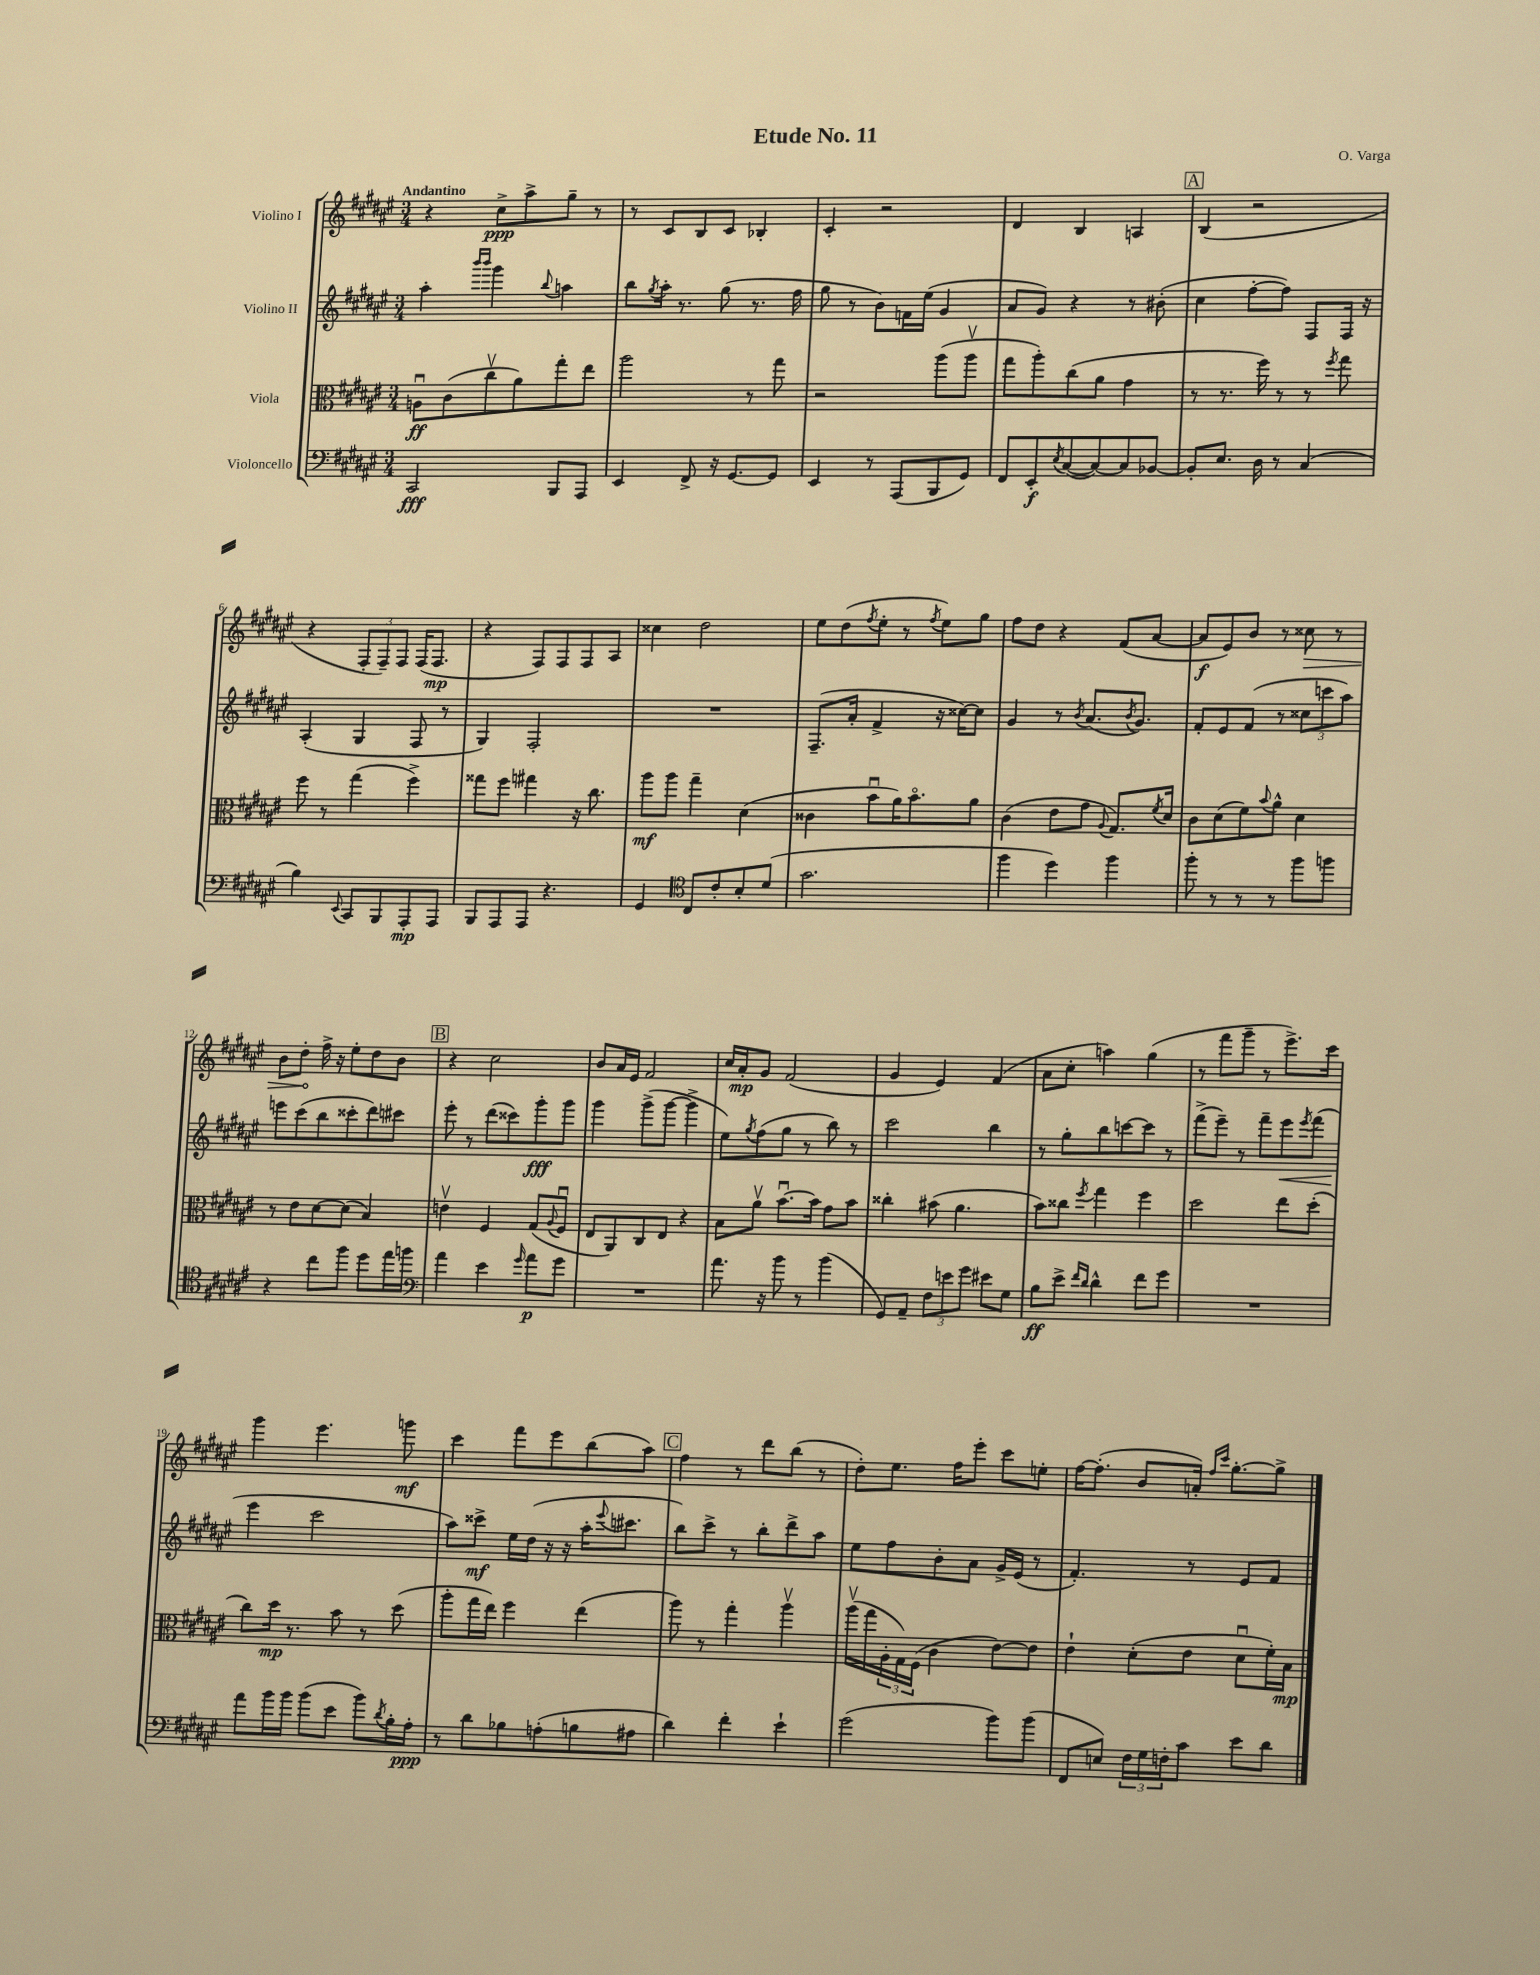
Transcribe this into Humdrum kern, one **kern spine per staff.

**kern	**kern	**kern	**kern
*staff4	*staff3	*staff2	*staff1
*clefF4	*clefC3	*clefG2	*clefG2
*k[f#c#g#d#a#e#]	*k[f#c#g#d#a#e#]	*k[f#c#g#d#a#e#]	*k[f#c#g#d#a#e#]
*M3/4	*M3/4	*M3/4	*M3/4
2CC#/	8Au\L	4aa#'\	4r
.	(8c#\	.	.
.	.	16qqbbb/LL	.
.	.	16qqbbb/JJ	.
.	8cc#v\	4ggg#\	8cc#^\L
.	8a#\)	.	8aa#^\
.	.	8qqbb/	.
8BBB/L	8gg#'\	4aa\	8gg#~\J
8AAA#/J	8ee#\J	.	8r
=	=	=	=
4EE#/	2aa#\	8bb\L	8r
.	.	8qgg#/	.
.	.	16aa#'\Jk	8c#/L
.	.	8.r	.
8FF#^/	.	.	8B/
16r	.	(8gg#\	8c#/J
[8.GG#/L	.	.	.
.	8r	8.r	4B-'/
8GG#/]J	8gg#\	.	.
.	.	16ff#\	.
=	=	=	=
4EE#/	2r	8gg#\	4c#'/
.	.	8r	.
8r	.	8b\L)	2r
(8AAA#/L	.	16f\L	.
.	.	(16ee#\JJ	.
8BBB/	(8aa#\L	4g#/	.
8GG#/J)	8aa#v\J	.	.
=	=	=	=
8FF#/L	8gg#\L	8a#/L	4d#/
8EE#'/	8aa#'\)	8g#/J)	.
8qE#/	.	.	.
([8C#/	(8cc#\	4r	4B/
8C#/_)	8a#\J	.	.
8C#/]	4g#\	8r	4A/
[8BB-/J	.	(8b#'\	.
=	=	=	=
8BB-'/]L	8r	4cc#\	(4B/
8.E#/J	8.r	.	.
.	.	[8ff#'\L	2r
16D#\	16ff#\)	.	.
8r	8r	8ff#\]J)	.
(4C#/	8r	8F#/L	.
.	8qff#/	.	.
.	8gg#\	16F#/Jk	.
.	.	16r	.
=	=	=	=
4B\)	8ff#\	(4A#'/	4r
.	8r	.	.
8qqEE#/	.	.	.
8CC#/L	(4gg#\	4G#/	12F#'/L
.	.	.	12F#~/)
8BBB/	.	.	.
.	.	.	12F#/J
8AAA#'/	4ff#^\)	8F#/	(16F#/LK
.	.	.	8.F#/J
8AAA#/J	.	8r	.
=	=	=	=
8BBB/L	8gg##\L	4G#/)	4r
8AAA#/	8ff#\J	.	.
8AAA#/J	4gg#\	2F#'/	8F#/L)
4.r	.	.	8F#/
.	16r	.	8F#/
.	8.cc#\	.	.
.	.	.	8A#/J
=	=	=	=
4GG#/	8aa#\L	2.r	4cc##\
.	8aa#\J	.	.
*clefC4	*	*	*
8C#/L	4gg#~\	.	2dd#\
8c#'/	.	.	.
8B'/	(4d#\	.	.
(8d#/J	.	.	.
=	=	=	=
2.g#\	4c##\	(8.F#~/L	8ee#\L
.	.	.	(8dd#\
.	.	16a#'/Jk	.
.	.	.	8qff#/
.	8bu\L	4f#^/	8ee#'\J
.	16a#\K)	.	8r
.	8.bo\	.	.
.	.	.	8qff#/
.	.	16r	8ee#\L)
.	.	[16cc##\LK)	.
.	8a#\J	8cc##\]J	8gg#\J
=	=	=	=
4ff#\	(4c#\	4g#/	8ff#\L
.	.	.	8dd#\J
4dd#\)	8e#\L	8r	4r
.	.	8qb/	.
.	8g#\J	(8.a#/L	.
.	8qqA#/	.	.
4ff#\	8.G#/L)	.	(8f#/L
.	.	8qb/	.
.	.	8.g#/J)	.
.	.	.	[8a#/J
.	8qf#/	.	.
.	16d#/Jk	.	.
=	=	=	=
8ff#'\	8c#\L	8f#'/L	8a#/]L
8r	(8d#\	8e#/	8e#/)
8r	8f#\)	(8f#/J	8b/J
.	8qqb/	.	.
8r	8a#^^\J	8r	8r
8ff#\L	4d#\	12cc##\L	8cc##\
.	.	12ccc\	.
8ff\J	.	.	8r
.	.	12aa#\J)	.
=	=	=	=
4r	8r	8eee\L	8b\L
.	8e#\L	(8ccc#\	8dd#'\J
8cc#\L	[8d#\	8bb\	16ff#^\
.	.	.	16r
8ff#\J	(8d#\]J	8ccc##'\	8ee#'\L
8dd#\L	4B/)	8ddd#\)	8dd#\
16ee#\L	.	8ccc#\J	8b\J
16ff\JJ	.	.	.
=	=	=	=
*clefF4	*	*	*
4a#\	4ev\	8eee#'\	4r
.	.	8r	.
4e#\	4F#/	(8ddd#\L	2cc#\
.	.	8ccc##\)	.
16qqg#/	.	.	.
8a#\L	(8G#/L	8ggg#'\	.
.	8qqA#/	.	.
8g#\J	8F#u/J	8ggg#\J	.
=	=	=	=
2.r	8E#/L	4ggg#\	8b/L
.	8AA#/)	.	16a#/L
.	.	.	16e#/JJ
.	8C#/	(8ggg#^\L	2f#/
.	8E#/J	[8ggg#\J	.
.	4r	4ggg#^\]	.
=	=	=	=
8.a#\	8B\L	8ee#\L)	16cc#/LL
.	.	.	16a#'/J
.	.	8qgg#/	.
.	8a#v\J	(8ff#\	8g#/J
16r	.	.	.
8b\	[8.bu\L	8gg#\J	(2f#/
8r	.	8r	.
.	16b\]Jk	.	.
(4b\	8g#\L	8bb\)	.
.	8b\J	8r	.
=	=	=	=
8GG#/L)	4cc##'\	2ccc#\	4g#/
8AA#~/J	.	.	.
12F#\L	(8b#\	.	4e#/)
12e\	.	.	.
.	4.a#\	.	.
12g#\J	.	.	.
8e#\L	.	4bb\	(4f#/
8G#\J	.	.	.
=	=	=	=
8B\L	8b\L)	8r	8a#\L
8e#^\J	8cc##\J	8gg#'\L	8cc#'\J
16qqf#/LL	.	.	.
16qqd#/JJ	8qff#/	.	.
4d#^^\	4gg#\	8bb\	4aa\)
.	.	[8ccc\	.
8f#\L	4ff#\	8ccc\]J	(4gg#\
8g#\J	.	8r	.
=	=	=	=
2.r	2dd#\	(8fff#^\L	8r
.	.	8eee#~\J)	8fff#\L
.	.	8r	8ggg#~\J
.	.	8fff#~\L	8r
.	8ee#\L	8eee#\	8.eee#^\L)
.	.	8qeee#/	.
.	(8dd#'\J	(8fff#\J	.
.	.	.	16ccc#\Jk
=	=	=	=
8a#\L	8cc#\L)	4eee#\	4ggg#\
16b\L	16dd#\Jk	.	.
16b\JJ	8.r	.	.
(8b\L	.	2ccc#\	4.eee#\
8e#\J	8b\	.	.
8b\L)	8r	.	.
8qd#/	.	.	.
16B'\L	(8dd#\	.	8ggg\
16A#'\JJ	.	.	.
=	=	=	=
8r	8aa#'\L	8aa#\L)	4ccc#\
8d#\L	16gg#\L	8ccc##^\J	.
.	16ee#\JJ)	.	.
8B-\	4ff#\	16ee#\LL	8fff#\L
.	.	(16dd#\JJ	.
(8A'\	.	16r	8eee#\
.	.	16r	.
8B\	(4ee#\	16aa#'\LK	(8bb\
.	.	8qqeee#/	.
.	.	8.ccc#\J	.
8A#\J	.	.	8aa#\J)
=	=	=	=
4d#\)	8aa#\)	8bb\L)	4ff#\
.	8r	8ccc#^\J	.
4f#'\	4gg#'\	8r	8r
.	.	8bb'\L	8ddd#\L
4e#`\	4aa#v\	8ddd#^\	(8bb\J
.	.	8aa#\J	8r
=	=	=	=
(2g#\	(16aa#v\LL	8ee#\L	8dd#'\L)
.	16gg#\	.	.
.	24A#'\	8ff#\	8.ee#\J
.	24G#\)	.	.
.	(24F#\JJ	.	.
.	4c#\	8b'\	.
.	.	.	16ff#\LK
.	.	8a#\J	8eee#'\J
8b\L)	[8e#\L)	16g#^/LL	8ccc#\L
.	.	(16e#/JJ	.
(8b\J	8e#\]J	8r	8ee'\J
=	=	=	=
8FF#/L	4e#`\	4.f#'/)	[16ff#\LK
.	.	.	(8.ff#'\]J
8E/J)	.	.	.
24F#\LL	(8d#'\L	.	8b/L
24G#\	.	.	.
24F'\J	.	.	.
8c#\J	8e#\J	8r	16a'/Jk)
.	.	.	16qqff#/LL
.	.	.	16qqccc#/JJ
.	.	.	[8.gg#'\L
8e#\L	8d#u\L	8e#/L	.
8d#\J	16f#'\L)	8f#/J	8gg#^\]J
.	16B\JJ	.	.
==	==	==	==
*-	*-	*-	*-
